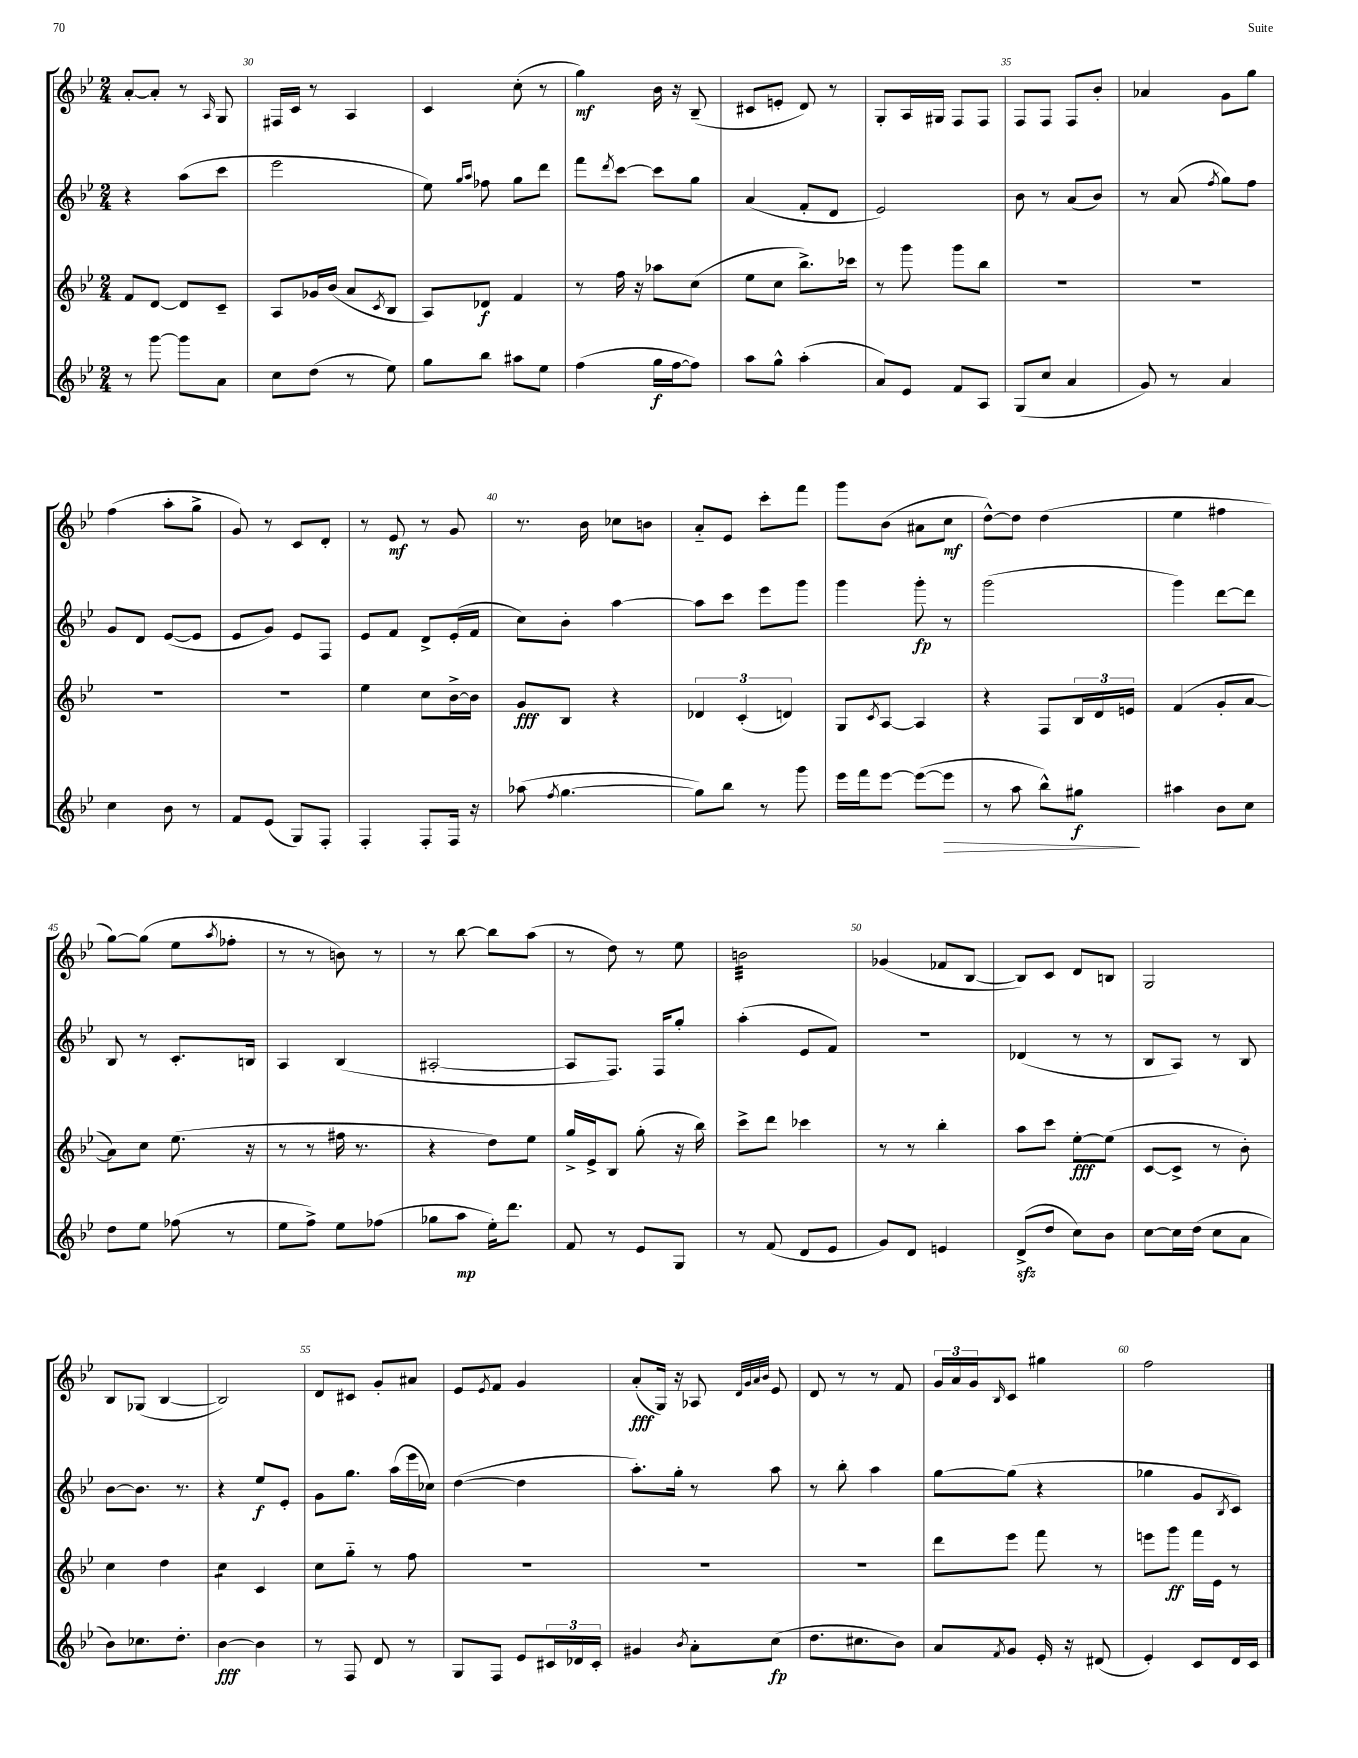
<<
\new StaffGroup <<
\new Staff = "s0" {
    \clef treble \key bes \major \numericTimeSignature \time 2/4
    a'8~-. a'8-. r8 \grace { a16 } g8 |
    fis16 c'16 r8 a4 |
    c'4 c''8-.( r8 |
    g''4\mf) bes'16 r16 bes8--( |
    cis'8 e'8-. d'8) r8 |
    g8-. a16 gis16 f8 f8 |
    f8 f8 f8 bes'8-. |
    aes'4 g'8 g''8 |
    f''4( a''8-. g''8-> |
    g'8) r8 c'8 d'8-. |
    r8 ees'8\mf r8 g'8 |
    r8. bes'16 ces''8 b'8 |
    a'8-_ ees'8 c'''8-. f'''8 |
    g'''8 bes'8( ais'8 c''8\mf |
    d''8~-^) d''8 d''4( |
    ees''4 fis''4 |
    g''8~) g''8( ees''8 \acciaccatura { a''8 } fes''8-. |
    r8 r8 b'8) r8 |
    r8 bes''8~ bes''8 a''8( |
    r8 d''8) r8 ees''8 |
    b'2:32 |
    ges'4( fes'8 bes8~ |
    bes8) c'8 d'8 b8 |
    g2 |
    bes8 ges8( bes4~ |
    bes2) |
    d'8 cis'8 g'8-. ais'8 |
    ees'8 \acciaccatura { ees'8 } f'8 g'4 |
    a'8-.\fff( g16) r16 aes8 \grace { d'32 g'32 a'32 bes'32 } ees'8 |
    d'8 r8 r8 f'8 |
    \tuplet 3/2 { g'16 a'16 g'16 } \grace { bes16 } c'8 gis''4 |
    f''2 \bar "|." |
}
\new Staff = "s1" {
    \clef treble \key bes \major \numericTimeSignature \time 2/4
    r4 a''8( c'''8 |
    ees'''2 |
    ees''8) \grace { g''16 a''16 } fes''8 g''8 d'''8 |
    f'''8 \acciaccatura { d'''8 } c'''8~ c'''8 g''8 |
    a'4( f'8-. d'8 |
    ees'2) |
    bes'8 r8 a'8( bes'8) |
    r8 a'8( \acciaccatura { f''8 } g''8) f''8 |
    g'8 d'8 ees'8~( ees'8 |
    ees'8 g'8) ees'8 f8 |
    ees'8 f'8 d'8-> ees'16-.( f'16 |
    c''8) bes'8-. a''4~ |
    a''8 c'''8 ees'''8 g'''8 |
    g'''4 g'''8-.\fp r8 |
    g'''2( |
    g'''4) d'''8~ d'''8 |
    bes8 r8 c'8.-. b16 |
    a4 bes4( |
    ais2~-. |
    ais8 f8.) f16 g''8-. |
    a''4-.( ees'8 f'8) |
    r2 |
    des'4( r8 r8 |
    bes8 a8) r8 bes8 |
    bes'8~ bes'8. r8. |
    r4 ees''8\f ees'8-. |
    g'8 g''8. a''16( ees'''16 ces''16) |
    d''4~( d''4 |
    a''8.-.) g''16-. r8 a''8 |
    r8 bes''8-. a''4 |
    g''8~ g''8( r4 |
    ges''4 g'8 \acciaccatura { bes8 } c'8) \bar "|." |
}
\new Staff = "s2" {
    \clef treble \key bes \major \numericTimeSignature \time 2/4
    f'8 d'8~ d'8 c'8-- |
    a8 ges'16 bes'16( a'8 \acciaccatura { c'8 } bes8 |
    a8) des'8\f f'4 |
    r8 f''16 r16 aes''8 c''8( |
    ees''8 c''8 bes''8.->) ces'''16 |
    r8 g'''8 g'''8 bes''8 |
    R2 |
    R2 |
    R2 |
    R2 |
    ees''4 c''8 bes'16~-> bes'16 |
    g'8\fff bes8 r4 |
    \tuplet 3/2 { des'4 c'4-.( d'4) } |
    g8 \acciaccatura { c'8 } a8~ a4 |
    r4 f8 \tuplet 3/2 { bes16 d'16 e'16 } |
    f'4( g'8-. a'8~ |
    a'8) c''8 ees''8.( r16 |
    r8 r8 fis''16 r8. |
    r4 d''8) ees''8 |
    g''16-> ees'16-> bes8 g''8-.( r16 bes''16) |
    c'''8-> d'''8 ces'''4 |
    r8 r8 bes''4-. |
    a''8 c'''8 ees''8~-.\fff ees''8( |
    c'8~ c'8-> r8 bes'8-.) |
    c''4 d''4 |
    c''4:8 c'4 |
    c''8 g''8-_ r8 f''8 |
    R2 |
    R2 |
    R2 |
    d'''8 ees'''8 f'''8 r8 |
    e'''8 g'''8\ff f'''16 ees'16 r8 \bar "|." |
}
\new Staff = "s3" {
    \clef treble \key bes \major \numericTimeSignature \time 2/4
    r8 g'''8~ g'''8 a'8 |
    c''8 d''8( r8 ees''8) |
    g''8 bes''8 ais''8 ees''8 |
    f''4( g''16\f f''16~ f''8) |
    a''8 g''8-^ a''4-.( |
    a'8) ees'8 f'8 a8 |
    g8( c''8 a'4 |
    g'8) r8 a'4 |
    c''4 bes'8 r8 |
    f'8 ees'8( g8) f8-. |
    f4-. f8-. f16 r16 |
    aes''8( \acciaccatura { f''8 } g''4.~ |
    g''8) bes''8 r8 g'''8 |
    ees'''16 f'''16 ees'''8~ ees'''8~( ees'''8\> |
    r8 a''8 bes''8-^) gis''8\f\! |
    ais''4 bes'8 c''8 |
    d''8 ees''8 fes''8( r8 |
    ees''8 f''8->) ees''8 fes''8( |
    ges''8 a''8\mp ees''16-.) d'''8. |
    f'8 r8 ees'8 g8 |
    r8 f'8( d'8 ees'8 |
    g'8) d'8 e'4 |
    d'8->\sfz( d''8 c''8) bes'8 |
    c''8~ c''16 d''16( c''8 a'8 |
    bes'8) ces''8. d''8.-. |
    bes'4~\fff bes'4 |
    r8 f8 d'8 r8 |
    g8 f8 ees'8 \tuplet 3/2 { cis'16 des'16 cis'16-. } |
    gis'4 \acciaccatura { bes'8 } a'8-. c''8\fp( |
    d''8. cis''8. bes'8) |
    a'8 \acciaccatura { f'8 } g'8 ees'16-. r16 dis'8( |
    ees'4-.) c'8 d'16 c'16 \bar "|." |
}
>>
>>
\layout { \context { \Score currentBarNumber = #29 \override BarNumber.break-visibility = ##(#f #t #t) barNumberVisibility = #(every-nth-bar-number-visible 5) } }
